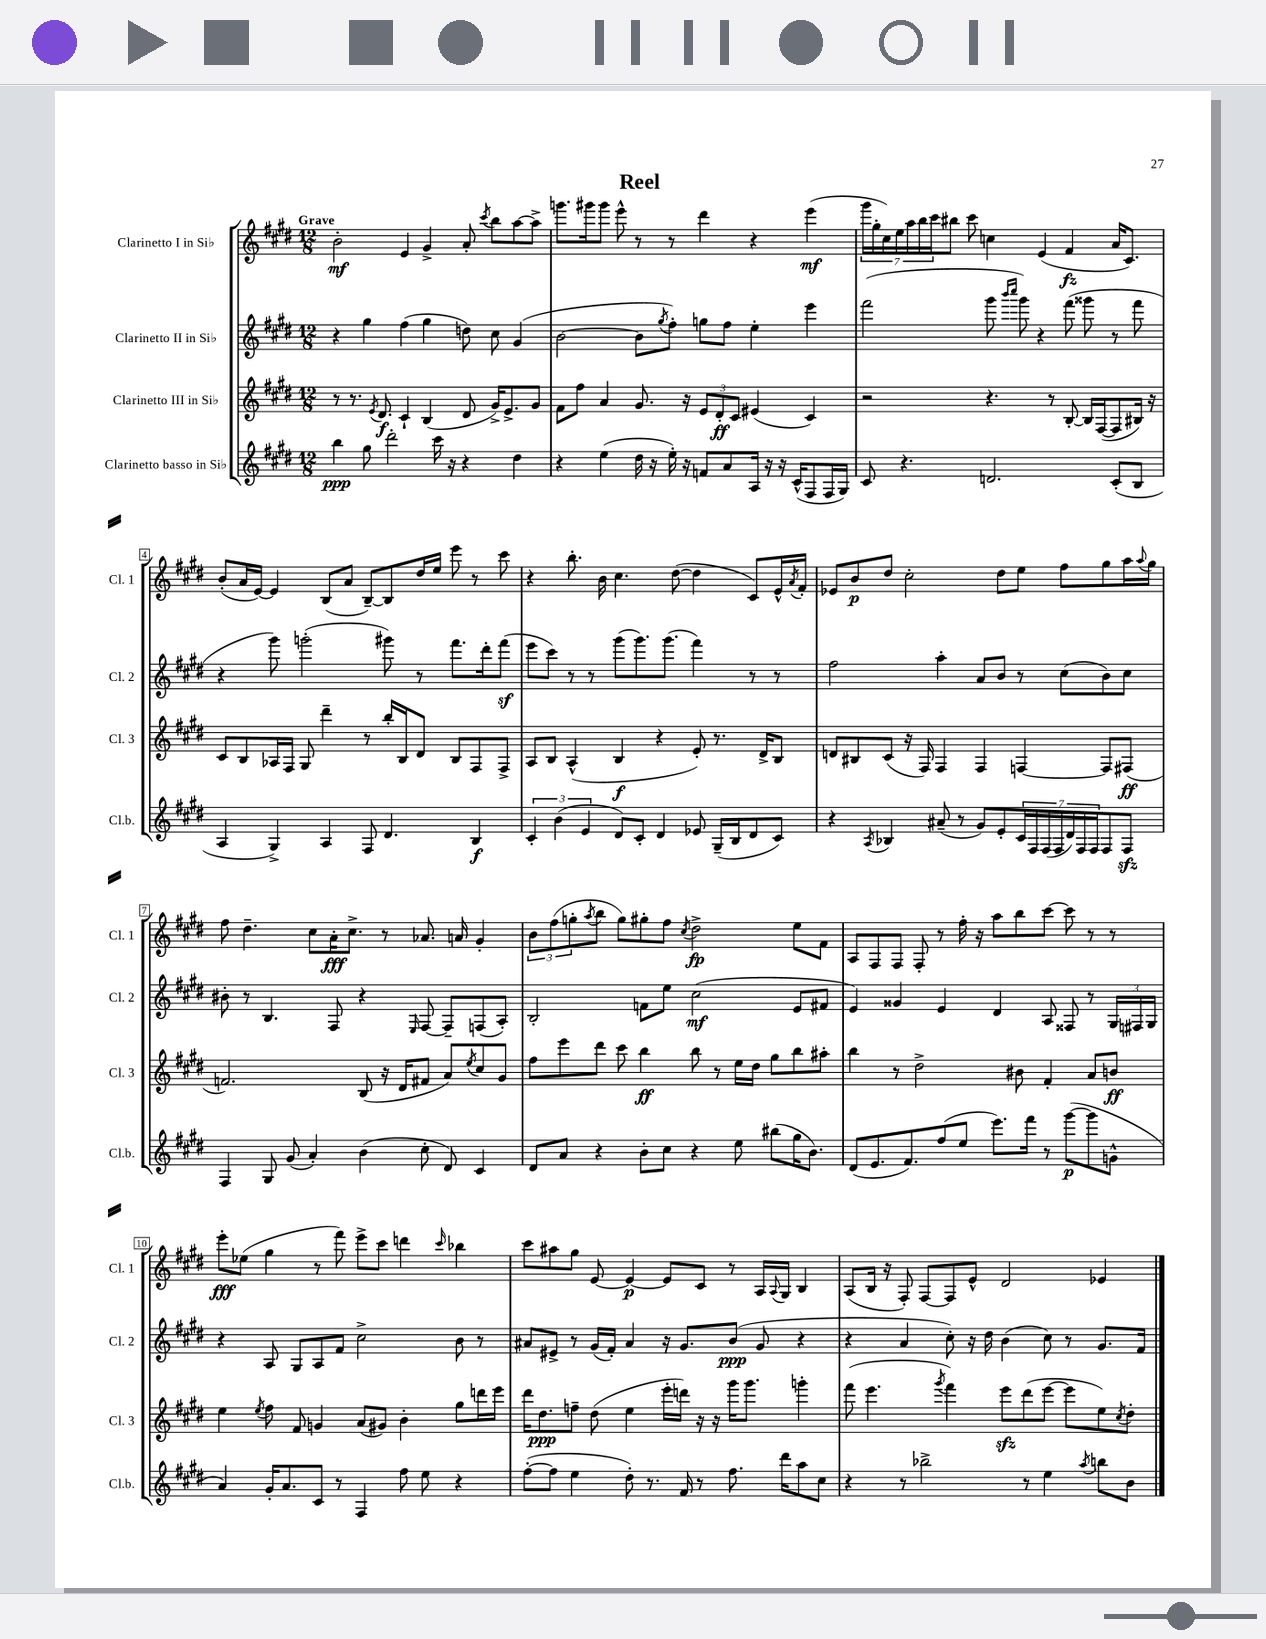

**kern	**kern	**kern	**kern
*staff4	*staff3	*staff2	*staff1
*clefG2	*clefG2	*clefG2	*clefG2
*k[f#c#g#d#]	*k[f#c#g#d#]	*k[f#c#g#d#]	*k[f#c#g#d#]
*M12/8	*M12/8	*M12/8	*M12/8
4bb\	8r	4r	2b'\
.	8.r	.	.
8gg#\	.	4gg#\	.
.	8qe/	.	.
.	8.d#/	.	.
2ddd#'\	.	.	.
.	4c#`/	(4ff#\	4e/
.	(4B/	4gg#\	4g#^/
16ccc#\	.	.	.
16r	.	.	.
4r	8d#/	8dd\)	8a'/
.	.	.	8qccc#/
.	16g#^/LK)	8cc#\	8bb\L
.	8.e^/	.	.
4dd#\	.	(4g#/	[8aa\
.	8g#/J	.	8aa^\]J
=	=	=	=
4r	8f#\L	[2b\	8.ggg\L
.	8ff#\J	.	.
.	.	.	16ggg#\k
(4ee\	4a/	.	8ggg#\J
.	.	.	8eee^^\
16dd#\	8.g#/	8b\]L	8r
16r	.	.	.
.	.	8qgg#/	.
16ee'\)	.	8ff#'\J)	8r
16r	16r	.	.
8f/L	12e/L	8gg\L	4ddd#\
.	12d#'/	.	.
8a/	.	8ff#\J	.
.	12c#/J	.	.
16A/Jk	(4e#/	4ee'\	4r
16r	.	.	.
16r	.	.	.
(16c#^^/LK	.	.	.
8F#/	4c#/)	4eee\	(4eee\
16F#/L	.	.	.
16G#/JJ)	.	.	.
=	=	=	=
8c#/	2r	(2fff#\	28ggg#\LL
.	.	.	28gg#'\
.	.	.	28cc#\)
.	.	.	28ee\
4.r	.	.	.
.	.	.	28aa\
.	.	.	28bb\
.	.	.	28ccc#\J
.	.	.	8bb#\J
.	.	.	8ccc#\
2.d/	4.r	8ggg#\	4cc\
.	.	16qqbbb/LL	.
.	.	16qqcccc#/JJ	.
.	.	8ggg#\)	.
.	.	4r	(4e/
.	8r	.	.
.	[8B'/	(8fff#\	4f#/
.	16B/]LL	8ggg##\	.
.	([16F#/J	.	.
(8c#'/L	8F#/]	8r	16a/LK
.	.	.	8.c#/J)
8B/J	16B#/Jk)	8fff#\	.
.	16r	.	.
=	=	=	=
4A/	8c#/L	4r	(8b'/L
.	8B/	.	16a/L
.	.	.	[16e/JJ)
4G#^/)	16A-/L	8ggg#\)	4e/]
.	16F#/JJ	.	.
.	8G#/	(2ggg'\	.
4A/	4ddd#~\	.	(8B/L
.	.	.	8a/J
8F#/	8r	.	[8B~/L)
4.d#/	16bb'/LL	8ggg#\)	8B/]
.	16B/J	.	.
.	8d#/J	8r	16dd#/L
.	.	.	16ee/JJ
.	8B/L	8.fff#\L	8eee\
4B/	8F#/	.	8r
.	.	16ddd#'\k	.
.	8F#^/J	(8fff#\J	8ccc#\
=	=	=	=
6c#'/	8A/L	8eee\L	4r
.	8B/J	8ccc#\J)	.
(6b\	.	.	.
.	(4A^^/	8r	8.bb'\
6e/	.	.	.
.	.	8r	.
.	.	.	16b\
8d#/L)	4B/	(8ggg#\L	4.cc#\
8c#'/J	.	8.ggg#\)	.
4d#/	4r	.	.
.	.	(8.ggg#\J	.
.	.	.	([8dd#\
8e-/	8e'/)	4fff#\)	4dd#\]
(16G#~/LL	8.r	.	.
16B/J	.	.	.
8d#/	.	8r	8c#/L)
.	16d#^/LK	.	.
8c#/J)	8B/J	8r	16e^^/L
.	.	.	8qa/
.	.	.	16f#'/JJ
=	=	=	=
4r	8d/L	2ff#\	8e-/L
.	8B#/	.	8b/
8qA/	.	.	.
4B-/	(8c#/J	.	8dd#/J
.	16r	.	2cc#'\
.	16F#/)	.	.
(8a#~/	4F#/	4aa'\	.
8r	.	.	.
8g#/L)	4F#/	8a/L	.
8e'/	.	8b/J	8dd#\L
28c#/L	[4F/	8r	8ee\J
28F#/	.	.	.
(28F#/	.	.	.
28F#/	.	.	.
.	.	(8cc#\L	8ff#\L
28d#/)	.	.	.
28F#/	.	.	.
28F#/J	.	.	.
8F#/	8F/]L	8b\)	8gg#\
8F#/J	(8F#/J	8cc#\J	16aa\L
.	.	.	8qqaa/
.	.	.	16gg#\JJ
=	=	=	=
4F#/	2.f/)	8b#'\	8ff#\
.	.	8r	4.dd#~\
8G#/	.	4.B/	.
(8g#/	.	.	.
4a'/)	.	.	8cc#\L
.	.	8F#/	16a'\K
.	.	.	8.cc#^\J
(4b\	(8B/	4r	.
.	16r	.	8r
.	16d#/LK	.	.
.	.	16qqE/	.
8cc#'\	8f#/J	[8F#/	8.a-/
8d#/)	8a/L)	8F#~/]L	.
.	.	.	16a/
.	8qee/	.	.
4c#/	8cc#/	(8F/	4g#'/
.	8g#/J	8A'/J)	.
=	=	=	=
8d#/L	8ff#\L	2B'/	12b\L
.	.	.	(12ff#\
8a/J	8eee\	.	.
.	.	.	12gg'\
.	.	.	8qaa/
4r	8ddd#\J	.	8bb\J
.	8ccc#\	.	8gg\L)
8b'\L	4bb\	8f\L	8gg#'\
8cc#\J	.	8ee\J	8ff#\J
.	.	.	8qcc#/
4r	8bb\	(2cc#\	2dd#^\
.	8r	.	.
8ee\	16ee\LL	.	.
.	16dd#\JJ	.	.
(8bb#\L	8gg#\L	.	.
16gg#\K	8bb\	8e/L	8ee\L
8.b\J)	.	.	.
.	8aa#'\J	8f#/J	8f#\J
=	=	=	=
(8d#/L	4bb\	4e/)	8A/L
8.e/	.	.	8F#/
.	8r	4g##/	8F#/J
8.f#/)	.	.	.
.	2dd#^\	.	8F#'/
(8ff#/	.	4e/	8r
8ee/J	.	.	16ff#'\
.	.	.	16r
8.eee\L)	.	4d#/	8aa\L
.	8b#\	.	8bb\
16fff#\Jk	.	.	.
8r	4f#'/	8A/	[8ccc#\J
([8ggg#\L	.	8F##/	8ccc#\]
8ggg#\]	8a/L	8r	8r
8g^^\J	8b/J	24G#/LL	8r
.	.	24F#/	.
.	.	24G#/JJ	.
=	=	=	=
4a/)	4ee\	4r	8eee'\L
.	.	.	(8ee-\J
.	8qee/	.	.
16g#'/LK	8ff#\	8A/	4gg#\
8.a/	.	.	.
.	8f#/	8G#/L	.
8c#/J	4g/	8A/	8r
8r	.	8f#/J	8fff#\)
4F#/	(8a/L	2cc#^\	8eee^\L
.	8g#/J)	.	8ccc#\J
8ff#\	4b'\	.	4ddd\
8ee\	.	.	.
.	.	.	16qqccc#/
4r	8gg#\L	8b\	4bb-\
.	16ddd\L	8r	.
.	16eee\JJ	.	.
=	=	=	=
([8ff#'\L	16ddd#\LK	8a#/L	8ccc#\L
.	8.dd#\	.	.
8ff#\]J	.	8e#^/J	8aa#\
4ee\	8ff~\J	8r	8gg#\J
.	(8dd#\	(16g#/LL	[8e/
.	.	16f#'/JJ)	.
8dd#'\)	4ee\	4a#/	4e/_
8.r	.	.	.
.	16eee'\LL	16r	8e/]L
16f#/	16ddd\JJ)	8.g#/L	.
8r	16r	.	8c#/J
.	16r	.	.
8.ff#\	16ggg#\LK	(8b/J	8r
.	8.ggg#\J	.	.
.	.	8g#/	16A/LL
.	.	.	8qqA/
16ddd#\LK	.	.	16G#/JJ
8aa\	4ggg'\	4r	4B/
8cc#\J	.	.	.
=	=	=	=
4r	(8fff#\	4r	(8A/L
.	4.eee\	.	16B/Jk
.	.	.	16r
8r	.	4a/	8F#'/)
2bb-^\	.	.	[8F#/L
.	8qggg#/	.	.
.	4fff#\)	8cc#'\)	8F#/]
.	.	16r	8e^^/J
.	.	16dd#\	.
.	8eee\L	(4b\	2d#/
8r	(8ddd#\	.	.
4ee\	[8eee\J	8cc#\)	.
.	8eee\]L	8r	.
8qaa/	.	.	.
8bb\L	8ee\)	8.g#/L	4e-/
.	8qcc#/	.	.
8b\J	8dd#'\J	.	.
.	.	16f#/Jk	.
==	==	==	==
*-	*-	*-	*-
